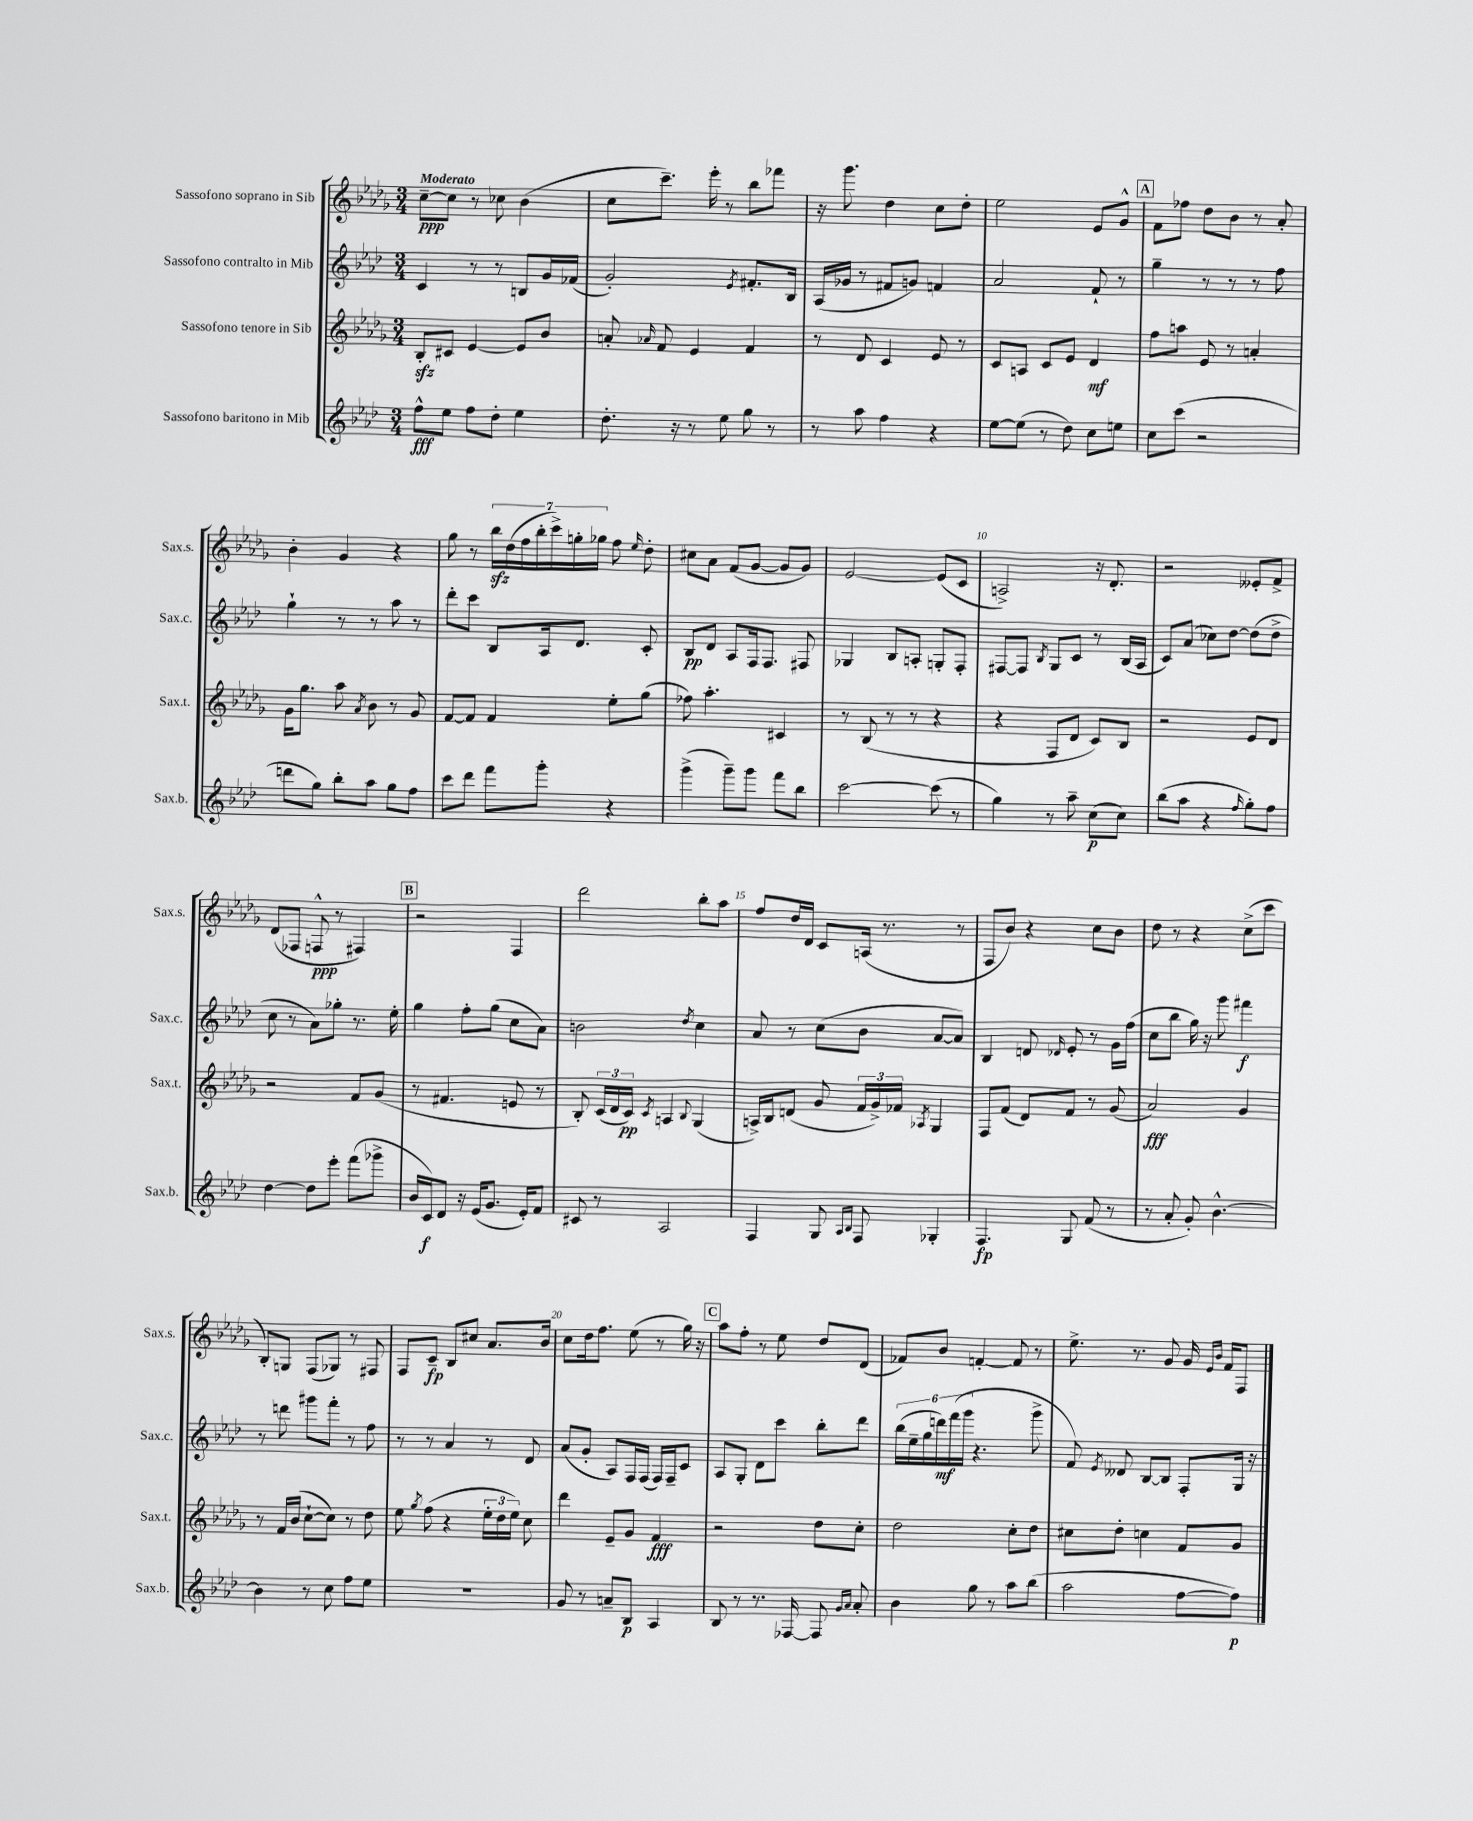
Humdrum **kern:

**kern	**kern	**kern	**kern
*staff4	*staff3	*staff2	*staff1
*clefG2	*clefG2	*clefG2	*clefG2
*k[b-e-a-d-]	*k[b-e-a-d-g-]	*k[b-e-a-d-]	*k[b-e-a-d-g-]
*M3/4	*M3/4	*M3/4	*M3/4
8ff^^\L	8B-'/L	4c/	[8cc~\L
8ee-\J	8c#/J	.	8cc\]J
8ff\L	[4e-/	8r	8r
8dd-'\J	.	8r	8cc-\
4ee-\	8e-/]L	8B/L	(4b-\
.	8b-/J	16g/L	.
.	.	(16f-/JJ	.
=	=	=	=
8.dd-'\	8a'/	2g'/)	8cc\L
.	16qqa-/	.	.
.	8f/	.	8.ccc~\J)
16r	.	.	.
8r	4e-/	.	.
.	.	.	16eee-'\
8ee-\	.	.	8r
.	.	8qe-/	.
8gg\	4f/	8.f#'/L	8bb-\L
8r	.	.	8fff-\J
.	.	16B-/Jk	.
=	=	=	=
8r	8r	(16A-/LL	16r
.	.	16g-/JJ	8.ggg-\
8aa-\	8d-/	8r	.
4ff\	4c/	8f#/L	4dd-\
.	.	8g/J)	.
4r	8e-/	4f/	8cc\L
.	8r	.	8dd-'\J
=	=	=	=
[8ee-\L	8c/L	2a-/	2ee-\
(8ee-\]J	8A/J	.	.
8r	8c/L	.	.
8dd-\)	8e-/J	.	.
8cc\L	4d-/	8f`/	8e-/L
8ee\J	.	8r	8g-^^/J
=	=	=	=
8cc\L	8ff\L	4gg~\	8f\L
(8ccc\J	8aa\J	.	8ff-\J
2r	8e-/	8r	8dd-\L
.	8r	8r	8b-\J
.	4a'/	8r	8r
.	.	8ff\	8a-'/
=	=	=	=
8ddd\L	16g-\LK	4gg`\	4b-'\
.	8.gg-\J	.	.
8gg\J)	.	.	.
8bb-'\L	8aa-\	8r	4g-/
.	8qa-/	.	.
8aa-\J	8b-\	8r	.
8gg\L	8r	8aa-\	4r
8ff\J	8g-/	8r	.
=	=	=	=
8ccc\L	[8f/L	8ddd-'\L	8gg-\
8ddd-\J	8f/]J	8ccc\J	8r
8fff\L	4f/	8B-/L	28bb-\LL
.	.	.	(28dd-\
.	.	.	28ff\
.	.	.	28bb-'\
8ggg'\J	.	16A-/k	.
.	.	.	28ccc^\)
.	.	.	28gg'\
.	.	8.d-/J	.
.	.	.	28gg-\JJ
4r	8ee-'\L	.	8ff\
.	.	.	16qqee-/
.	(8gg-\J	8c'/	8dd-'\
=	=	=	=
(4ggg^\	8ff-\)	8B-/L	8cc#\L
.	4.aa-'\	8d-/J	8a-\J
8ggg~\L)	.	8A-/L	(8f/L
8ggg\J	.	16F/k	[8g-/J
.	.	8.F/J	.
8fff\L	4c#/	.	8g-/]L
8bb-\J	.	8F#/	8g-/J)
=	=	=	=
[2ccc\	8r	4G-/	[2e-/
.	(8B-/	.	.
.	8r	8B-/L	.
.	8r	8A'/J	.
(8ccc\]	4r	8G'/L	(8e-/]L
8r	.	8F'/J	8c/J
=	=	=	=
4gg\)	4r	[8F#/L	2A^/)
.	.	8F#/]J	.
.	.	8qB-/	.
8r	8F/L	8G/L	.
8aa-~\	8d-/J	8c/J	.
(8cc\L	8c/L)	8r	16r
.	.	.	8.d-'/
8cc\J)	8B-/J	(16B-/LL	.
.	.	16A-/JJ	.
=	=	=	=
(8bb-\L	2r	8c/L)	2r
8aa-\J	.	(8a-/J	.
4r	.	8cc-\L)	.
.	.	[8dd-\J	.
16qqff/	.	.	.
8gg'\L)	8e-/L	(8dd-\]L	8e--'/L
8ff\J	8d-/J	8dd-^\J	8f^/J
=	=	=	=
[4dd-\	2r	8cc\	(8d-/L
.	.	8r	8F-/J
8dd-\]L	.	8a-\L)	8F^^/
8eee-'\J	.	8gg-'\J	8r
(8fff\L	8f/L	8.r	4F#/)
8ggg-^\J	(8g-/J	.	.
.	.	16ee-'\	.
=	=	=	=
16b-/LL	8r	4gg\	2r
16c/J)	.	.	.
8d-/J	4.f#/	.	.
16r	.	8ff'\L	.
(16e-/LK	.	.	.
8.g/J	.	(8gg\J	.
.	8e/	8cc\L	4F/
16e-'/LK)	.	.	.
8f/J	8r	8a-\J)	.
=	=	=	=
8c#/	8B-'/)	2b\	2ddd-\
8r	(24c/LL	.	.
.	24d-/	.	.
.	24c/JJ)	.	.
.	8qc/	.	.
2A-/	4A/	.	.
.	8qqB-/	8qdd-/	.
.	(4G-/	4cc\	8bb-'\L
.	.	.	8aa-\J
=	=	=	=
4F/	16A^/LL)	8a-/	8ff/L
.	16B-/J	.	.
.	(8d/J	8r	16dd-/L
.	.	.	16d-/JJ
8G/	8g-/	(8cc\L	8c/L
16qqA-/LL	.	.	.
16qqB-/JJ	.	.	.
8F/	24f/LL	8b-\J	(16A/Jk
.	24g-^/)	.	.
.	.	.	8.r
.	24f-/JJ	.	.
.	8qA-/	.	.
4G-'/	4G-/	[8a-/L	.
.	.	8a-/]J)	8r
=	=	=	=
4.F/	8F/L	4B-/	8F/L
.	(8f/J	.	8b-/J)
.	8d-/L)	8d/	4r
.	.	16qqd-/	.
8G/	8f/J	8e-'/	.
(8f/	8r	8r	8cc\L
8r	(8g-/	16g\LL	8b-\J
.	.	(16ff\JJ	.
=	=	=	=
8r	2a-/)	8cc\L	8dd-\
8a-'/	.	8bb-\J	8r
8g'/)	.	16gg\)	4r
.	.	16r	.
[4.b-^^\	.	8ggg\	.
.	4g-/	4fff#\	(8cc^\L
.	.	.	8ccc\J
=	=	=	=
4b-\]	8r	8r	8B-'/L)
.	16f/LL	8ddd\	8G/J
.	(16b-/JJ	.	.
8r	[8cc`\L	8ggg#\L	(8F/L
8cc\	8cc\]J)	8fff'\J	8G-/J)
8ff\L	8r	8r	8r
8ee-\J	8dd-\	8ff\	8F#/
=	=	=	=
2.r	8ee-\	8r	8F/L
.	8qgg-/	.	.
.	(8ff\	8r	8c~/J
.	4r	4a-/	8B-/L
.	.	.	8cc#/J
.	24ee-'\LL	8r	8.a-/L
.	24dd-\	.	.
.	24ee-\JJ)	.	.
.	8cc\	8d-/	.
.	.	.	16b-/Jk
=	=	=	=
8g/	4ddd-\	(8a-/L	8cc\L
8r	.	8g'/J	16dd-\k
.	.	.	8.ff\J
8a~/L	8e-~/L	8A-/L)	.
8B-/J	8g-/J	16F/L	(8ee-\
.	.	(16F/JJ	.
4A-/	4f/	16F/LL)	8r
.	.	16F~/J	.
.	.	8c/J	16gg-\)
.	.	.	16r
=	=	=	=
8B-/	2r	8A-/L	8aa-\L
8r	.	8G'/J	8ff'\J
8.r	.	8d-\L	8r
.	.	8ccc\J	8ee-\
[16F-/	.	.	.
8F-/]	8dd-\L	8bb-'\L	8dd-/L
16qqg/LL	.	.	.
16qqa-/JJ	.	.	.
8a-'/	8cc'\J	8ddd-\J	(8d-/J
=	=	=	=
4b-\	2dd-\	(24bb-\LL	8f-/L)
.	.	24ee-~\	.
.	.	24gg\	.
.	.	24ddd\)	8b-/J
.	.	(24fff\	.
.	.	24ggg\JJ	.
8gg\	.	4.r	[4f'/
8r	.	.	.
8aa-\L	8cc'\L	.	8f/]
(8bb-\J	8dd-\J	8ggg^\	8r
=	=	=	=
2aa-\	8cc#\L	8f/)	8.ee-^\
.	.	8qe-/	.
.	8dd-'\J	8d--/	.
.	.	.	8.r
.	4cc\	[8B-/L	.
.	.	8B-/]J	8g-/
[8ff\L	8f/L	8F'/L	16g-/
.	.	.	16qqe-/LL
.	.	.	16qqb-/JJ
.	.	.	16f/LK
8ff\]J)	8g-/J	16G/Jk	8F/J
.	.	16r	.
==	==	==	==
*-	*-	*-	*-
